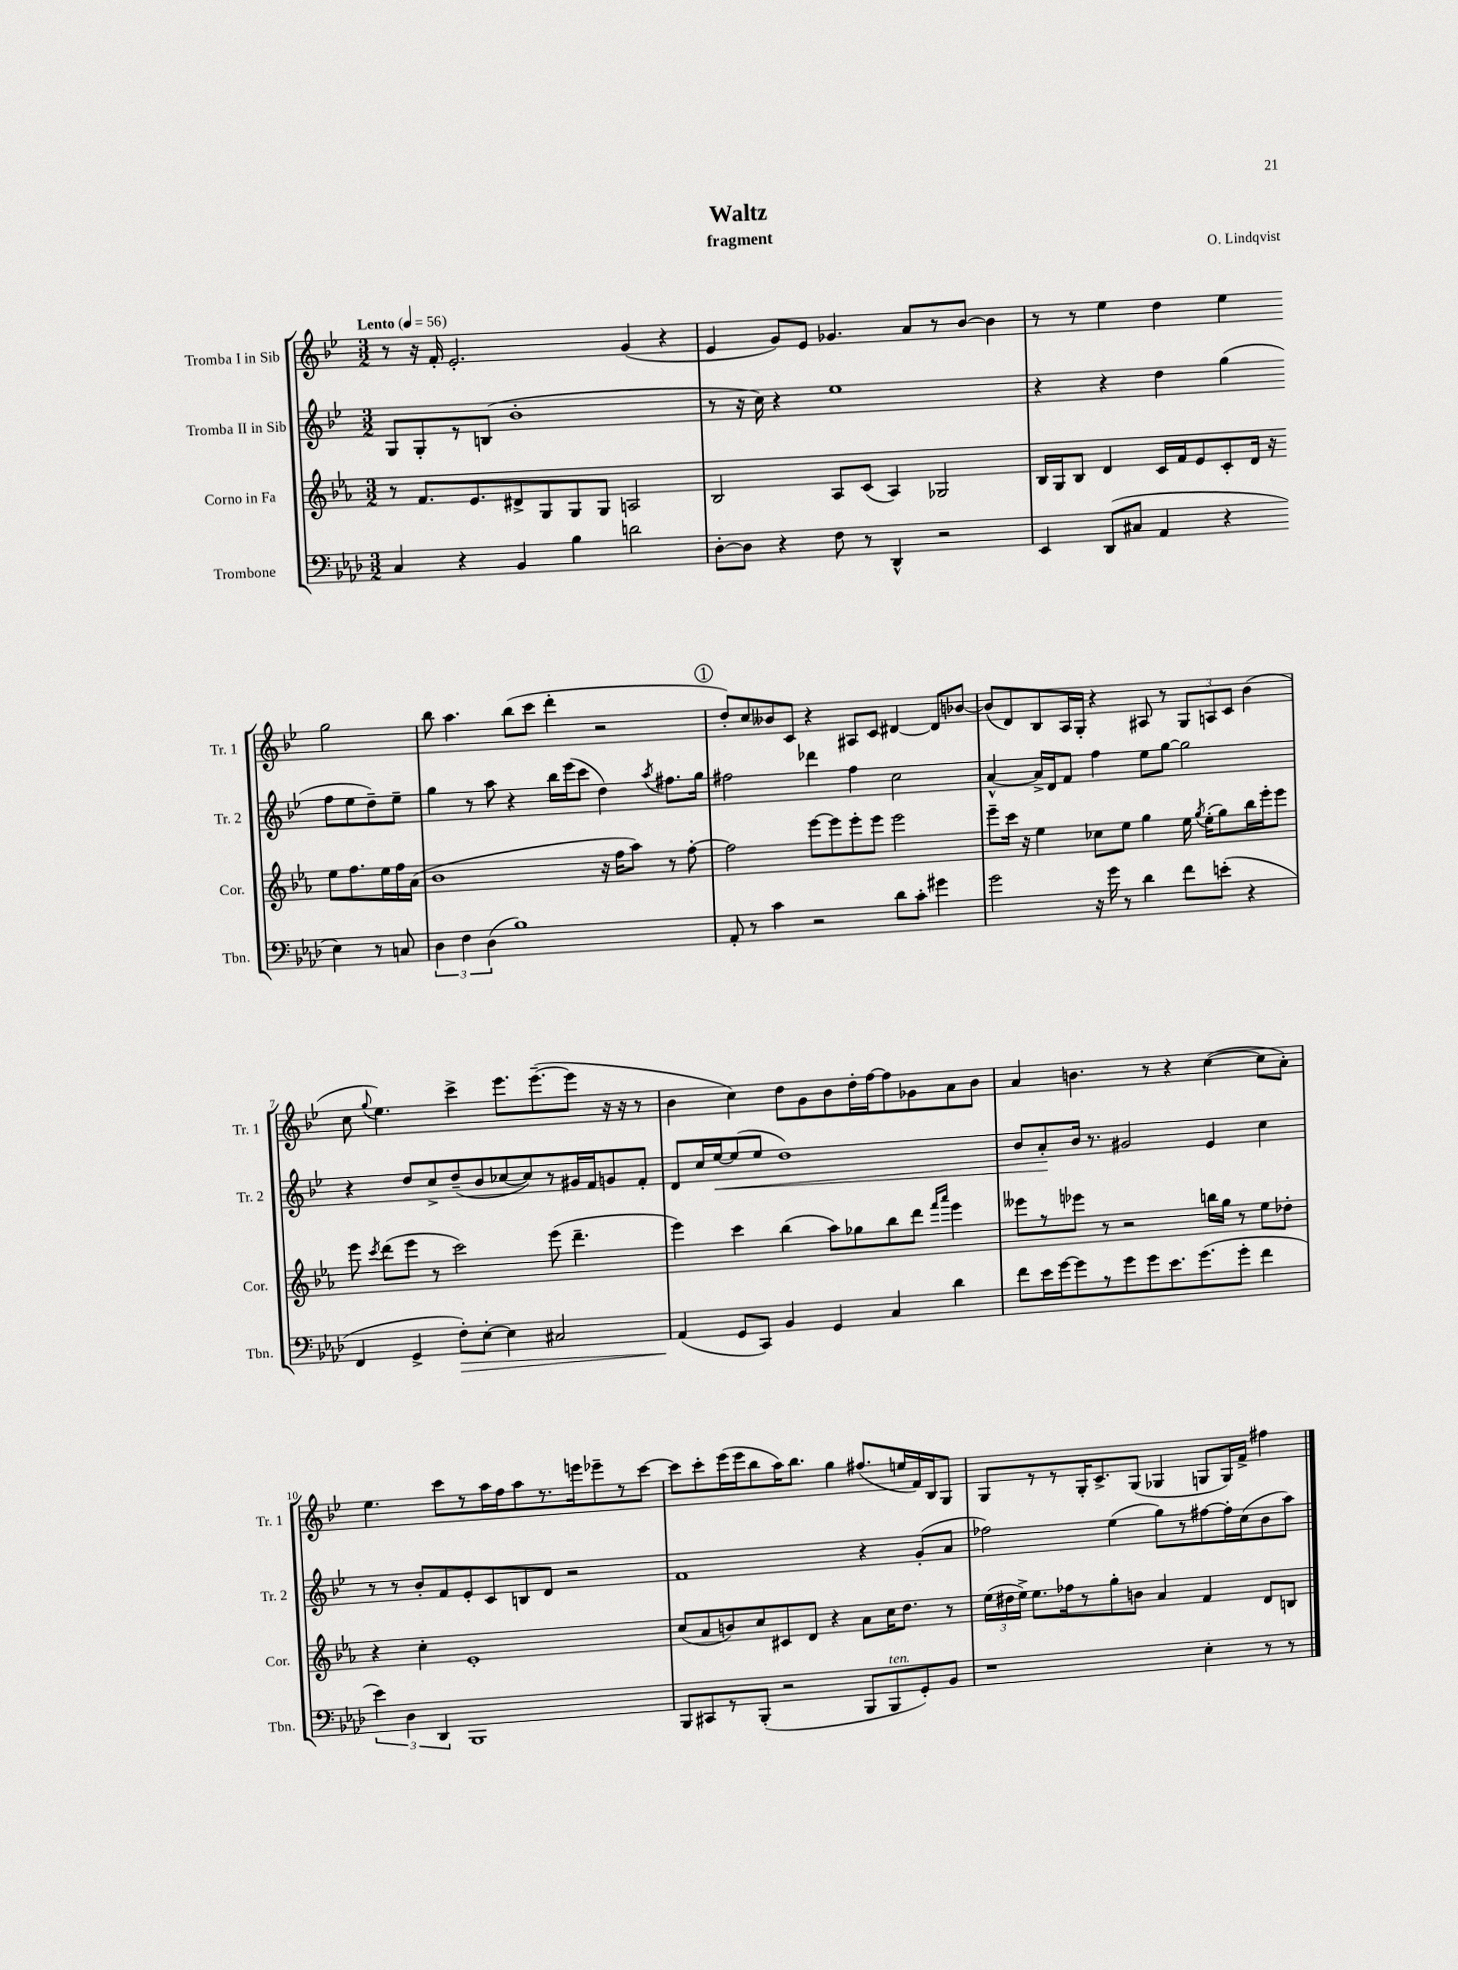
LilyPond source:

\header { title = "Waltz" composer = "O. Lindqvist" subtitle = "fragment" }
<<
\new StaffGroup <<
\new Staff = "s0" \with { instrumentName = "Tromba I in Sib" shortInstrumentName = "Tr. 1" } {
    \clef treble \key bes \major \numericTimeSignature \time 3/2 \tempo "Lento" 4 = 56
    \autoBeamOff r8 r16 f'16-. ees'2.-. g'4( r4 |
    ees'4 g'8[) ees'8] ges'4. a'8[ r8 bes'8]~ bes'4 |
    r8 r8 ees''4 d''4 ees''4 g''2 |
    bes''8 a''4. bes''8[( c'''8] d'''4-. r2 |
    \mark \markup { \circle "1" } d''8[-.) c''8 beses'8 c'8] r4 ais8[ c'8] dis'4~ dis'8[ bes'8]~ |
    bes'8[( d'8) bes8 a16 g16]-. r4 ais8 r8 \tuplet 3/2 { g8[ a8 c'8] } bes'4( |
    c''8 \appoggiatura { g''8 } ees''4.) c'''4-> ees'''8.[ ees'''8.~--( ees'''8] r16 r16 r8 |
    bes'4 c''4) d''8[ g'8 bes'8 d''16-. f''16~ f''8 ges'8 a'8 bes'8] |
    a'4 b'4. r8 r4 c''4~( c''8[ a'8]-.) |
    ees''4. c'''8[ r8 a''16 f''16 a''8 r8. e'''16 ees'''8-- r8 c'''8]~ |
    c'''8[ c'''8-. ees'''16( ees'''16 bes''8 a''16) bes''8.] g''4 fis''8.[( e''16 f'16) bes16 g8] |
    g8[ r8 r8 g16-. c'8.-> g8]( ges4 g8[ g16) f'16]-> fis''4 \bar "|." |
}
\new Staff = "s1" \with { instrumentName = "Tromba II in Sib" shortInstrumentName = "Tr. 2" } {
    \clef treble \key bes \major \numericTimeSignature \time 3/2
    \autoBeamOff g8[ g8-. r8 b8]( bes'1-. |
    r8 r16 c''16) r4 ees''1 |
    r4 r4 d''4 g''4( f''8[ ees''8 d''8--) ees''8]-- |
    g''4 r8 a''8 r4 bes''16[ ees'''16( c'''8] d''4) \acciaccatura { a''8 } fis''8.[ g''16] |
    \mark \markup { \circle "1" } fis''2 des'''4 fis''4 c''2 |
    a'4~-^ a'16[-> d'16 f'8] f''4 ees''8[ g''8]~ g''2 |
    r4 d''8[ c''8-> d''8--( bes'8 ces''8~ ces''8) r8 gis'16 f'16 g'8 f'8]-. |
    d'8[ c''16 ees''16~\< ees''8( ees''8] d''1) |
    bes'8[ a'8-.\! bes'16] r8. gis'2 ees'4 c''4 |
    r8 r8 bes'8[-. f'8 ees'8-. c'8 b8 d'8] r2 |
    f'1 r4 g'8[-.( a'8] |
    fes''2) ees''4( g''8[) r8 fis''8~ fis''16-. c''16( bes'8 a''8]) \bar "|." |
}
\new Staff = "s2" \with { instrumentName = "Corno in Fa" shortInstrumentName = "Cor." } {
    \clef treble \key ees \major \numericTimeSignature \time 3/2
    \autoBeamOff r8 f'8.[ ees'8. dis'8-> g8 g8 g8] a2 |
    bes2 aes8[ c'8]( aes4) ges2 |
    bes16[ g16 bes8] d'4 c'16[ f'16 ees'8 c'8-. d'16] r16 ees''8[ f''8. ees''16 f''16 aes'16]( |
    bes'1 r16 f''16[ aes''8]) r8 f''8~-. |
    \mark \markup { \circle "1" } f''2 ees'''8[~ ees'''8 ees'''8-. ees'''8] ees'''2 |
    ees'''8[-- c'''16] r16 ees''4 ces''8[ ees''8] g''4 ees''16 \acciaccatura { g''8 } ees''16[-.( g''8) bes''16 ees'''16-. ees'''8] |
    ees'''8 \acciaccatura { c'''8 } d'''8[( ees'''8] r8 c'''2) ees'''8( d'''4.-- |
    ees'''4) c'''4 bes''4( aes''8[) ges''8 bes''8 d'''8] \grace { f'''16[ aes'''16] } ees'''4 |
    eeses'''8[ r8 ees'''8] r8 r2 b''16[ g''16] r8 ees''8[ des''8]-. |
    r4 c''4-. ees'1-. |
    c''8[( aes'8 b'8) c''8 cis'8 d'8] r4 aes'8[ c''16 d''8.] r8 |
    \tuplet 3/2 { ees''16[( dis''16 ees''16]->) } ees''8.[ fes''16 r8 g''8-. b'8] aes'4 f'4 d'8[ b8] \bar "|." |
}
\new Staff = "s3" \with { instrumentName = "Trombone" shortInstrumentName = "Tbn." } {
    \clef bass \key aes \major \numericTimeSignature \time 3/2
    \autoBeamOff c4 r4 bes,4 bes4 d'2 |
    des8[~-. des8] r4 f8 r8 des,4-^ r2 |
    ees,4 des,8[( cis8] aes,4 r4 ees4) r8 c8 |
    \tuplet 3/2 { des4 f4 des4( } bes1) |
    \mark \markup { \circle "1" } aes,8-. r8 c'4 r2 des'8[ c'8]-. gis'4 |
    g'2 r16 g'16 r8 des'4 f'8[ e'8]-.( r4 |
    f,4 g,4-> f8[-.\>) ees8]~-. ees4 cis2 |
    aes,4\!( g,8[ c,8]) bes,4 g,4 c4 des'4 |
    f'8[ ees'16 g'16~ g'8 r8 g'8 g'8 ees'8. g'8.( g'8]-. f'4 |
    \tuplet 3/2 { ees'4) des4 des,4 } bes,,1 |
    bes,,8[ cis,8 r8 bes,,8]-.( r2 bes,,8[ bes,,8^\markup { \italic "ten." } g,8-.) bes,8] |
    r1 ees4-. r8 r8 \bar "|." |
}
>>
>>
